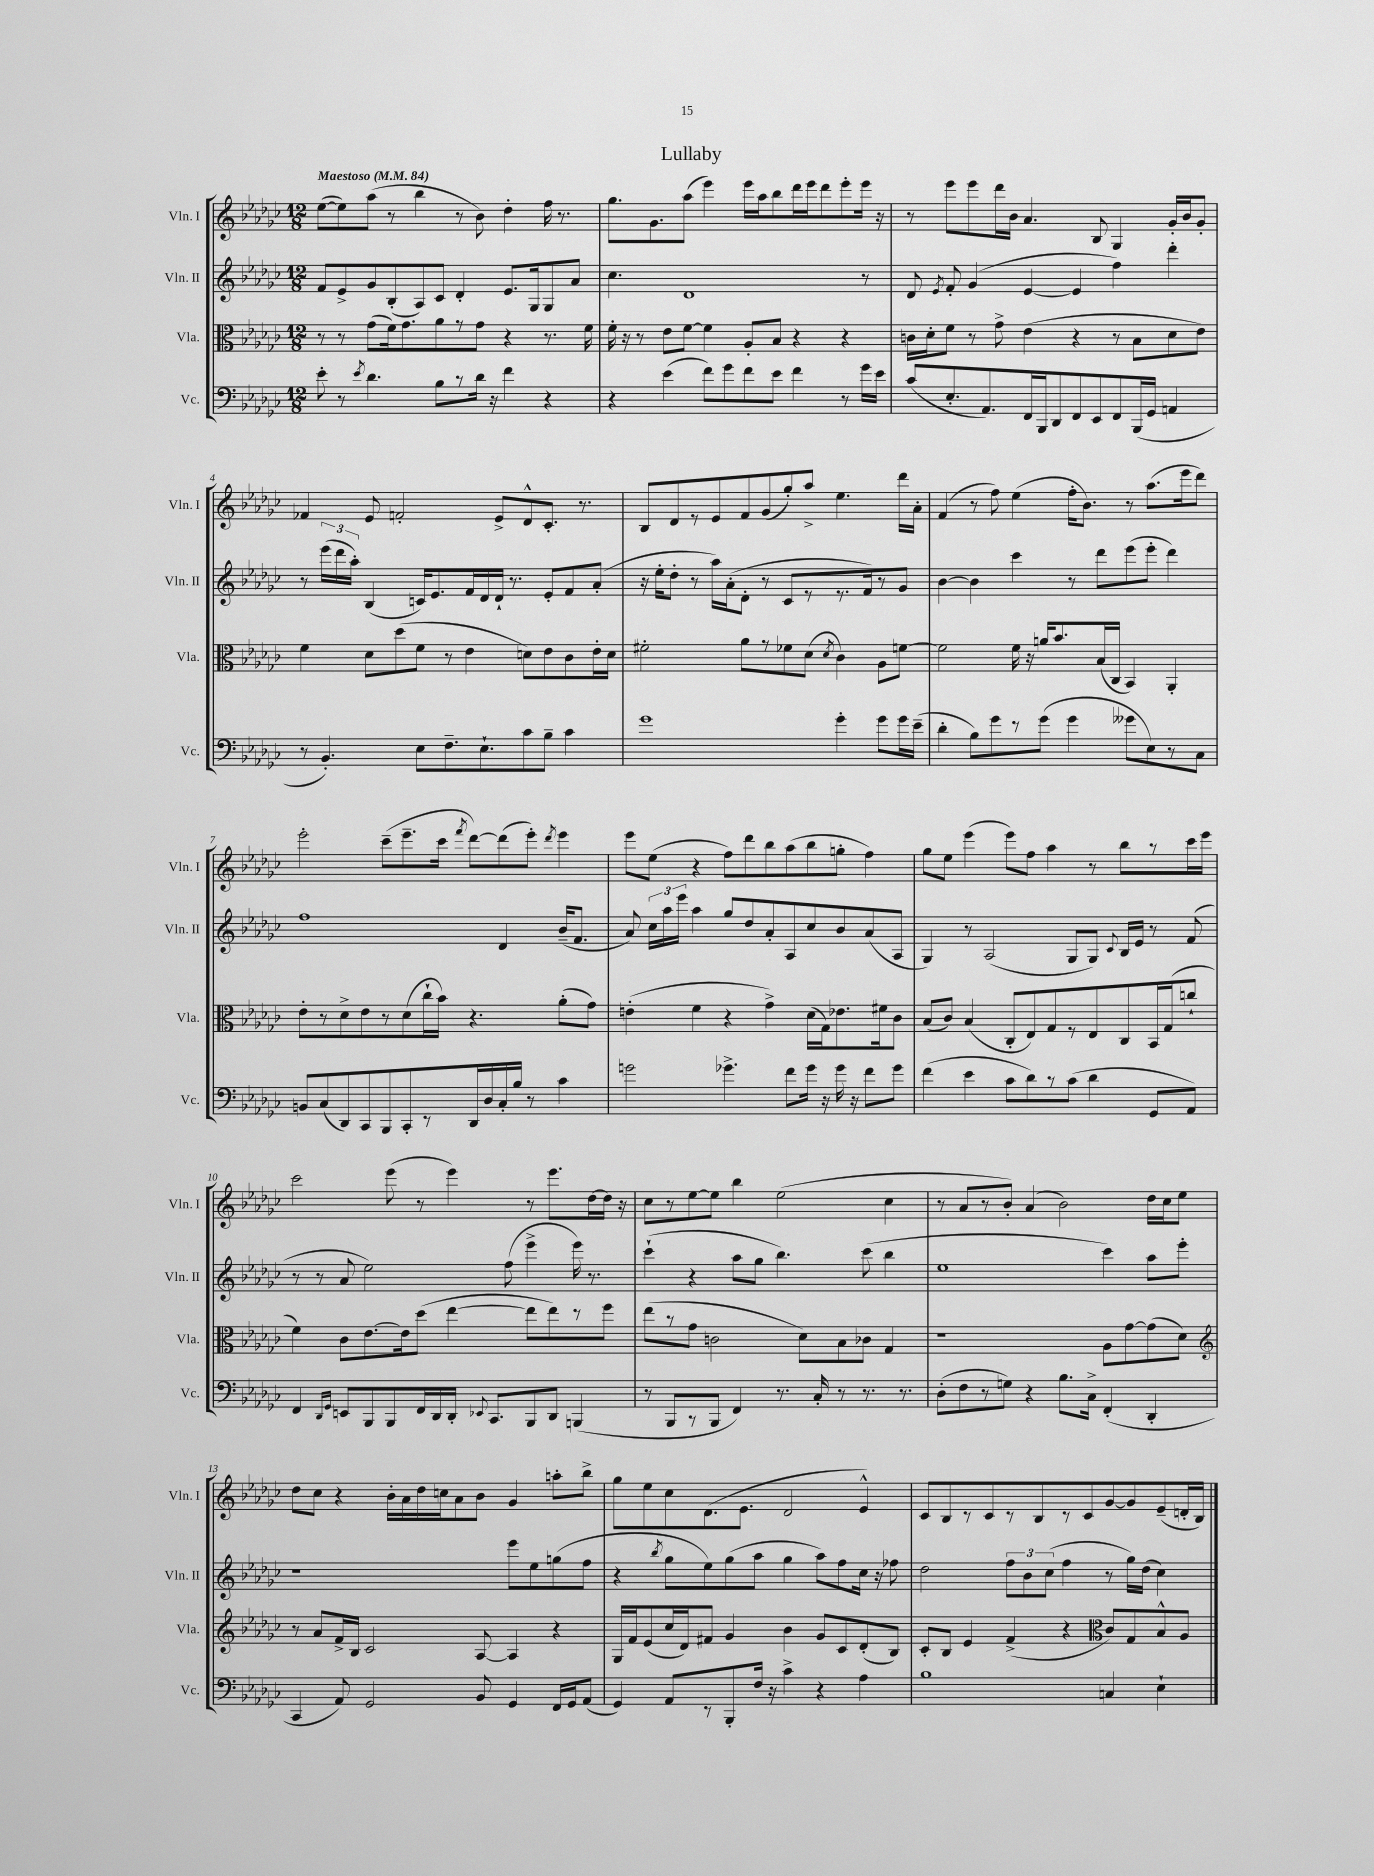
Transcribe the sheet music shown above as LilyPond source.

\header { title = "Lullaby" }
<<
\new StaffGroup <<
\new Staff = "s0" \with { instrumentName = "Vln. I" shortInstrumentName = "Vln. I" } {
    \clef treble \key ges \major \numericTimeSignature \time 12/8 \tempo "Maestoso" 4 = 84
    \autoBeamOff ees''8[~( ees''8) aes''8]( r8 bes''4 r8 bes'8) des''4-. f''16 r8. |
    ges''8.[ ges'8. aes''8]( ees'''4) ees'''16[ aes''16 bes''8 des'''16 ees'''16 des'''8 ees'''8-. ees'''16] r16 |
    r8 ees'''8[ ees'''8 des'''16 bes'16] aes'4. bes8 ges4 ges'16[-. bes'16 ges'8]-. |
    fes'4 ees'8 f'2-. ees'8[-> des'8-^ ces'8.]-. r8. |
    bes8[ des'8 r8 ees'8 f'8 ges'8( ges''8-.) aes''8]-> ees''4. des'''16[ aes'16]-. |
    f'4( r8 f''8) ees''4( f''16[-. bes'8.]) r8 aes''8.[( ees'''16 des'''8]) |
    ees'''2-. ces'''8[--( ees'''8.-- ces'''16] \acciaccatura { f'''8 } des'''8[~) des'''8( ees'''8]-.) \acciaccatura { des'''8 } ees'''4 |
    ees'''8[ ees''8]( r4 f''8[) des'''8 bes''8 aes''8( bes''8 g''8]-. f''4) |
    ges''8[ ees''8] ees'''4( ees'''8[) f''8] aes''4 r8 bes''8[ r8 ces'''16 ees'''16] |
    ces'''2 ees'''8( r8 ees'''4) r8 ees'''8.[ des''16~ des''16] r16 |
    ces''8[ r8 ees''8~ ees''8] bes''4 ees''2( ces''4 |
    r8 aes'8[ r8 bes'8]-.) aes'4( bes'2) des''16[ ces''16 ees''8] |
    des''8[ ces''8] r4 bes'16[-. aes'16 des''16 c''16 aes'8 bes'8] ges'4 a''8[-. bes''8]-> |
    ges''8[ ees''8 ces''8 des'8.( ees'8.] des'2 ees'4-^) |
    ces'8[ bes8 r8 ces'8 r8 bes8 r8 ces'8 ges'8~ ges'8 ees'8--( d'16-. bes16]) \bar "|." |
}
\new Staff = "s1" \with { instrumentName = "Vln. II" shortInstrumentName = "Vln. II" } {
    \clef treble \key ges \major \numericTimeSignature \time 12/8
    \autoBeamOff f'8[ ees'8-> ges'8 bes8-.( aes8) ces'8] des'4-. ees'8.[ ges16 ges8 aes'8] |
    ces''4. des'1 r8 |
    des'8 \acciaccatura { ees'8 } f'8-. ges'4( ees'4~ ees'4 f''4) des'''4-. |
    r8 \tuplet 3/2 { ees'''16[( des'''16 aes''16]-.) } bes4( c'16[) ees'8. f'16 des'16 des'16]-! r8. ees'8[-. f'8 aes'8]-.( |
    r16 ees''16[-. des''8]-. r8 aes''16[) aes'16-.( des'8]-. r8 ces'8[ r8 r8. f'16) r8 ges'8] |
    bes'4~ bes'4 ces'''4 r8 des'''8[ ees'''8( ees'''8]-. des'''4) |
    f''1 des'4 bes'16[--( f'8.] |
    aes'8) \tuplet 3/2 { ces''16[ aes''16 ees'''16] } aes''4 ges''8[ des''8 aes'8-. aes8 ces''8 bes'8 aes'8( aes8] |
    ges4) r8 aes2( ges8[ ges8]) \appoggiatura { ces'8 } bes16[ ees'16] r8 f'8( |
    r8 r8 aes'8 ees''2) f''8( ees'''4-> ees'''16) r8. |
    ces'''4-!( r4 aes''8[ ges''8] bes''4.) ces'''8( bes''4 |
    ees''1 ces'''4) aes''8[ ees'''8]-. |
    r1 ees'''8[ ees''8 g''8( f''8] |
    r4 \acciaccatura { bes''8 } ges''8[ ees''8) ges''8( aes''8] ges''4 aes''8[) f''8 ces''16] r16 fes''8 |
    des''2 \tuplet 3/2 { f''8[ bes'8 ces''8]( } f''4 r8 ges''16[) des''16]( ces''4) \bar "|." |
}
\new Staff = "s2" \with { instrumentName = "Vla." shortInstrumentName = "Vla." } {
    \clef alto \key ges \major \numericTimeSignature \time 12/8
    \autoBeamOff r8 r8 ges'8[( f'16) ges'8. aes'8 r8 ges'8] r4 r8. f'16 |
    f'16-. r16 r8 ees'8[ f'8]~ f'4 aes8[-. bes8] r4 r4 |
    c'16[ des'16-. f'8] r8 ges'8-> ees'4( r4 r8 bes8[ des'8 ees'8]) |
    f'4 des'8[ des''8( f'8] r8 ees'4 d'8[) ees'8 ces'8 ees'16-. d'16] |
    fis'2-. aes'8[ r8 fes'8 des'8]( \acciaccatura { des'8 } ces'4) aes8[ f'8]~ |
    f'2 f'16 r16 a'16[ bes'8. bes16( ces16] bes,4) aes,4-. |
    ees'8[-. r8 des'8-> ees'8 r8 des'8( ces''16-! bes'16]) r4. aes'8[-.( ges'8]) |
    e'4-.( f'4 r4 ges'4->) des'16[( ges16) ees'8. fis'16 ces'8] |
    bes8[( ces'8]) bes4( ces8[-. ees8) ges8 r8 ees8 ces8 bes,16 ges16( c''8]-! |
    f'4) ces'8[ ees'8.~ ees'16 des''8]( ees''4~ ees''8[ ees''8) r8 f''8] |
    ees''8[( r8 ges'8] c'2 des'8[) bes8 ces'8] ges4 |
    r1 aes8[ ges'8~ ges'8( des'8]) |
    \clef treble r8 aes'8[ f'16-> bes16] ces'2 aes8~ aes4 r4 |
    ges16[ f'16 ees'8( ces''16 des'16) fis'8] ges'4 bes'4 ges'8[ ces'8 des'8-.( bes8]) |
    ces'8[-. bes8] ees'4 f'4->( r4 \clef alto ces'8[) ges8 bes8-^ aes8] \bar "|." |
}
\new Staff = "s3" \with { instrumentName = "Vc." shortInstrumentName = "Vc." } {
    \clef bass \key ges \major \numericTimeSignature \time 12/8
    \autoBeamOff ees'8-. r8 \acciaccatura { ees'8 } des'4. bes8[ r8 des'16] r16 f'4 r4 |
    r4 ees'4( f'8[) ges'8 f'8 ees'8] f'4 r8 ges'16[ ees'16] |
    ces'8[( ees8.-. aes,8.) f,16 bes,,16 des,8 f,8 ees,8 f,8 bes,,16( ges,16] a,4 |
    r8 bes,4.-.) ees8[ f8.-- ees8.-! ces'8 bes8]-- ces'4 |
    ges'1 ges'4-. ges'8[ ges'16 ees'16]--( |
    des'4-. bes8[) ges'8 r8 ges'8]( ges'4 geses'8[ ees8) r8 ces8] |
    b,8[ ces8( des,8) ces,8 bes,,8 ces,8-. r8 des,16 des16 ces16-. bes16] r8 ces'4 |
    g'2 ges'4.-> f'8[ ges'16] r16 ges'16 r16 f'8[ ges'8] |
    f'4( ees'4 ces'8[ des'8) r8 ces'8]( des'4 ges,8[ aes,8]) |
    f,4 \grace { des,16[ ges,16] } e,8[ bes,,8 bes,,8 f,16 des,16 des,16]-. \appoggiatura { ees,8 } ces,8.[ bes,,8 des,8] b,,4( |
    r8 bes,,8[ r8 bes,,8] f,4) r8. ces16-. r8 r8. r8. |
    des8[-.( f8 r8 g8]) r4 bes8.[ ces16]-> f,4-.( des,4-. |
    ces,4 aes,8) ges,2 bes,8 ges,4 f,16[ ges,16 aes,8]( |
    ges,4) aes,8[ r8 bes,,8-. f16] r16 ces'4-> r4 aes4 |
    bes1 c4 ees4-! \bar "|." |
}
>>
>>
